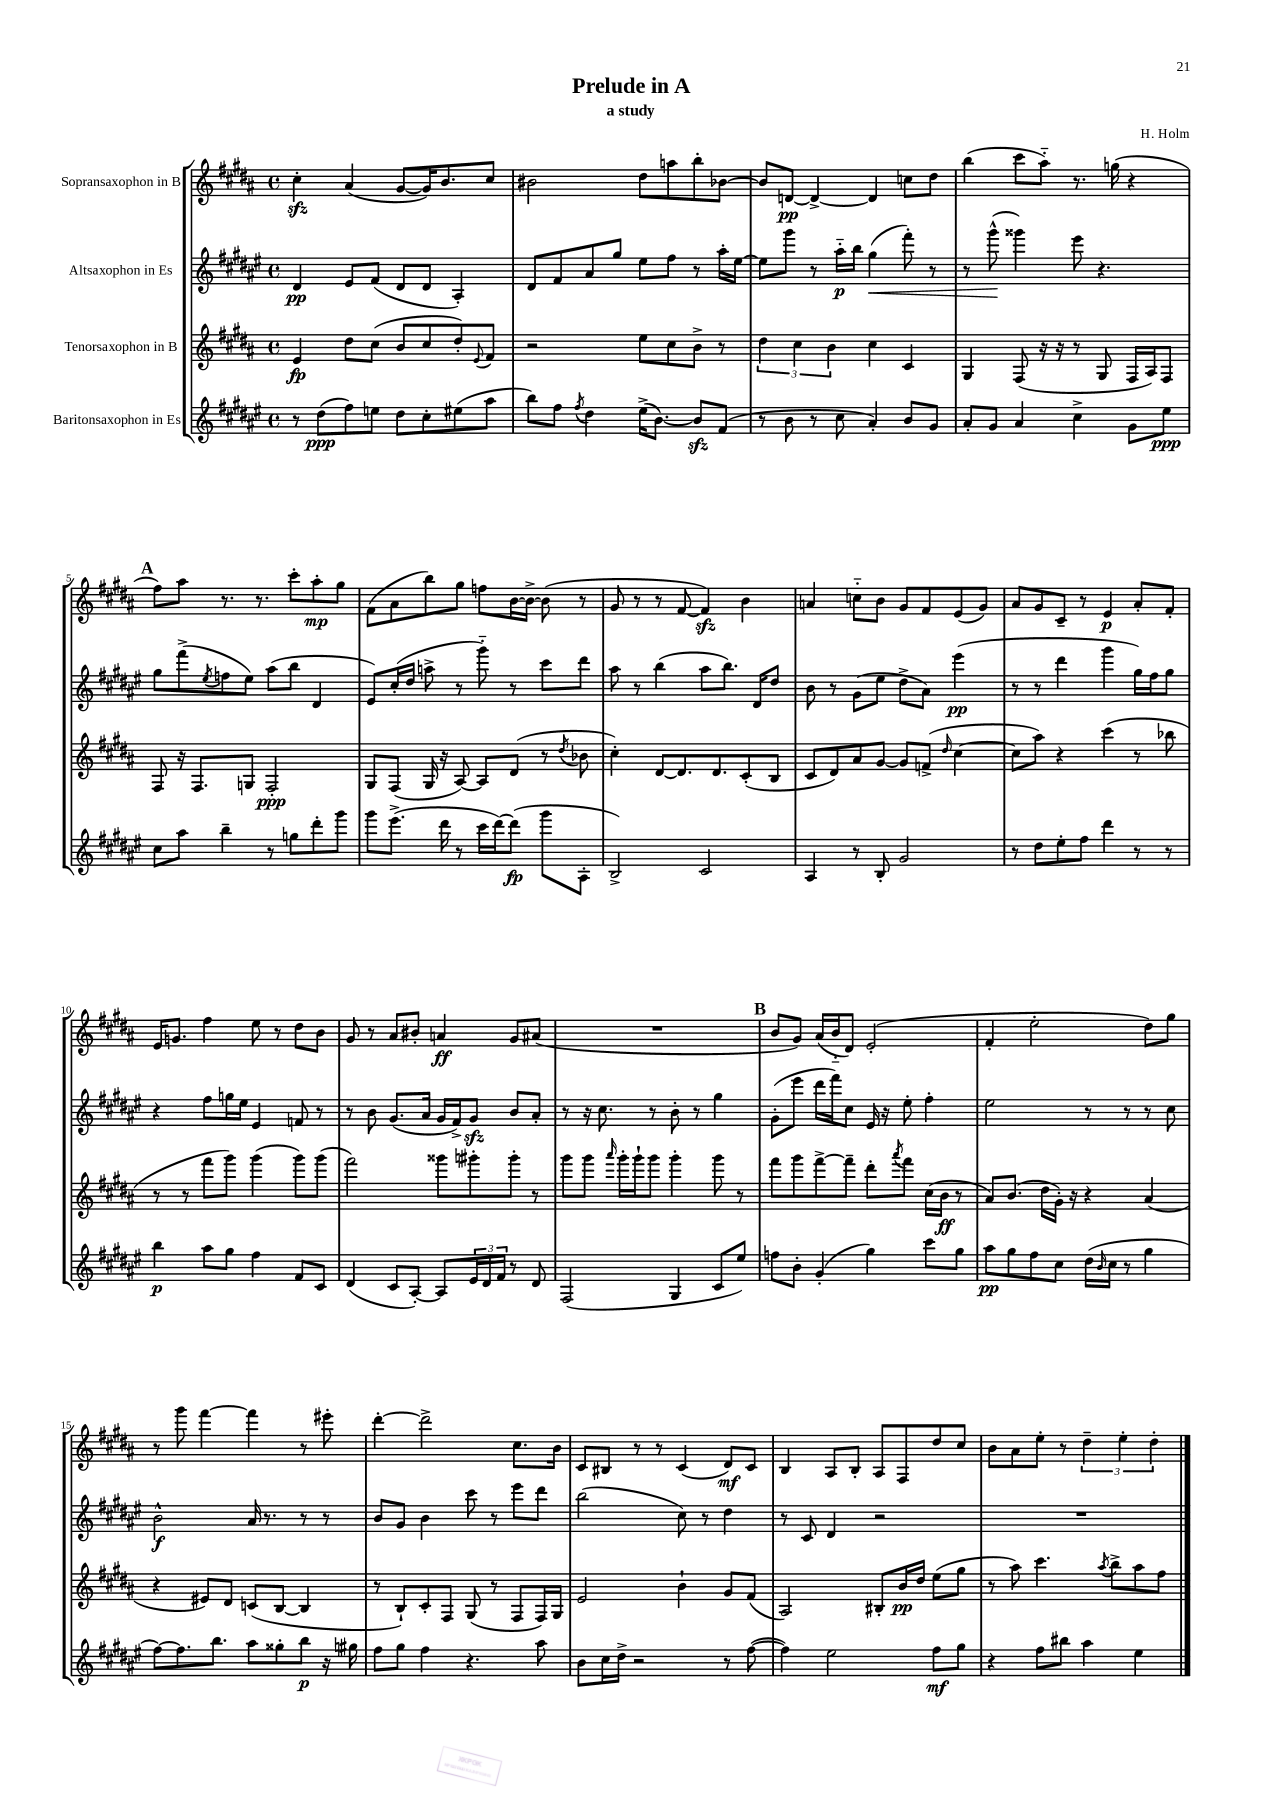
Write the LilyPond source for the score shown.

\header { title = "Prelude in A" composer = "H. Holm" subtitle = "a study" }
<<
\new StaffGroup <<
\new Staff = "s0" \with { instrumentName = "Sopransaxophon in B" } {
    \clef treble \key b \major \defaultTimeSignature \time 4/4
    cis''4-.\sfz ais'4( gis'8~ gis'16) b'8. cis''8 |
    bis'2 dis''8 a''8 b''8-. bes'8~ |
    bes'8 d'8~\pp d'4~-> d'4 c''8 dis''8 |
    b''4( cis'''8 ais''8-_) r8. g''16( r4 |
    \mark \markup { \bold "A" } fis''8) ais''8 r8. r8. cis'''8-. ais''8-.\mp gis''8 |
    fis'8( ais'8 b''8) gis''8 f''8 b'16~ b'16~-> b'8( r8 |
    gis'8 r8 r8 fis'8~ fis'4\sfz) b'4 |
    a'4 c''8-_ b'8 gis'8 fis'8 e'8( gis'8) |
    ais'8 gis'8 cis'8-- r8 e'4\p ais'8-. fis'8-. |
    e'16 g'8. fis''4 e''8 r8 dis''8 b'8 |
    gis'8 r8 ais'8 bis'8-. a'4\ff gis'8 ais'8( |
    R1 |
    \mark \markup { \bold "B" } b'8 gis'8) ais'16( b'16-_ dis'8) e'2-.( |
    fis'4-. e''2-. dis''8) gis''8 |
    r8 gis'''8 fis'''4~ fis'''4 r8 eis'''8-. |
    dis'''4~-. dis'''2-> cis''8. b'16 |
    cis'8 bis8 r8 r8 cis'4( dis'8\mf) cis'8 |
    b4 ais8 b8-. ais8 fis8 dis''8 cis''8 |
    b'8 ais'8 e''8-. r8 \tuplet 3/2 { dis''4-- e''4-. dis''4-. } \bar "|." |
}
\new Staff = "s1" \with { instrumentName = "Altsaxophon in Es" } {
    \clef treble \key fis \major \defaultTimeSignature \time 4/4
    dis'4\pp eis'8 fis'8( dis'8 dis'8 ais4-.) |
    dis'8 fis'8 ais'8 gis''8 eis''8 fis''8 r8 ais''16-. eis''16~ |
    eis''8 gis'''8 r8 ais''16-_\p b''16 gis''4\<( fis'''8-.) r8 |
    r8 gis'''8-^\!( gisis'''4) eis'''8 r4. |
    \mark \markup { \bold "A" } gis''8 fis'''8->( \acciaccatura { eis''8 } f''8 eis''8) ais''8( b''8 dis'4 |
    eis'8) cis''16-.( dis''16 a''8-> r8 gis'''8-_) r8 cis'''8 dis'''8 |
    ais''8 r8 b''4( ais''8 b''8.) dis'16 dis''8 |
    b'8 r8 gis'8( eis''8 dis''8-> ais'8) eis'''4\pp( |
    r8 r8 dis'''4 gis'''4 gis''16) fis''16 gis''8 |
    r4 fis''8 g''16 eis''16 eis'4 f'8 r8 |
    r8 b'8 gis'8.( ais'16 gis'16 fis'16->) gis'8\sfz b'8 ais'8-. |
    r8 r16 cis''8. r8 b'8-. r8 gis''4 |
    \mark \markup { \bold "B" } gis'8-.( eis'''8 dis'''16 fis'''16) cis''8 eis'16 r16 eis''8-. fis''4-. |
    eis''2 r8 r8 r8 cis''8 |
    b'2-^\f ais'16 r8. r8 r8 |
    b'8 gis'8 b'4 cis'''8 r8 eis'''8 dis'''8 |
    b''2( cis''8) r8 dis''4 |
    r8 cis'8 dis'4 r2 |
    R1 \bar "|." |
}
\new Staff = "s2" \with { instrumentName = "Tenorsaxophon in B" } {
    \clef treble \key b \major \defaultTimeSignature \time 4/4
    e'4\fp dis''8 cis''8( b'8 cis''8 dis''8-.) \appoggiatura { e'8 } fis'8 |
    r2 e''8 cis''8 b'8-> r8 |
    \tuplet 3/2 { dis''4 cis''4 b'4 } cis''4 cis'4 |
    gis4 fis8( r16 r16 r8 gis8 fis16 ais16) fis8 |
    \mark \markup { \bold "A" } fis8 r16 fis8. g8 fis2-.\ppp |
    gis8 fis8( gis16 r16 ais8~) ais8 dis'8( r8 \acciaccatura { dis''8 } bes'8 |
    cis''4-.) dis'8~ dis'8. dis'8. cis'8-.( b8 |
    cis'8 dis'8) ais'8 gis'8~ gis'8 f'8->( \grace { dis''16 } cis''4~ |
    cis''8 ais''8) r4 cis'''4( r8 bes''8 |
    r8 r8 fis'''8 gis'''8) gis'''4( gis'''8) gis'''8( |
    fis'''2) gisis'''8 gis'''8-. gis'''8-. r8 |
    gis'''8 gis'''8 \grace { ais'''16 } gis'''16-. gis'''16-! gis'''8 gis'''4-. gis'''8 r8 |
    \mark \markup { \bold "B" } fis'''8 gis'''8 fis'''8~-> fis'''8-- dis'''8-. \acciaccatura { ais'''8 } fis'''8 cis''16( b'16\ff r8 |
    ais'8) b'8.( dis''16 gis'16-.) r16 r4 ais'4( |
    r4 eis'8) dis'8 c'8( b8~ b4 |
    r8 b8-!) cis'8-. fis8 gis8( r8 fis8 fis16) gis16 |
    e'2 b'4-! gis'8 fis'8( |
    ais2) bis8-. b'16\pp dis''16 e''8( gis''8 |
    r8 ais''8) cis'''4. \acciaccatura { ais''8 } b''8-> ais''8 fis''8 \bar "|." |
}
\new Staff = "s3" \with { instrumentName = "Baritonsaxophon in Es" } {
    \clef treble \key fis \major \defaultTimeSignature \time 4/4
    r8 dis''8\ppp( fis''8) e''8 dis''8 cis''8-. eis''8( ais''8 |
    b''8) fis''8 \acciaccatura { fis''8 } dis''4 eis''16->( b'8.~) b'8\sfz fis'8( |
    r8 b'8 r8 cis''8 ais'4-.) b'8 gis'8 |
    ais'8-. gis'8 ais'4 cis''4-> gis'8 eis''8\ppp |
    \mark \markup { \bold "A" } cis''8 ais''8 b''4-- r8 g''8 dis'''8-. gis'''8 |
    gis'''8 eis'''8.->( dis'''16 r8 cis'''16 dis'''16~) dis'''8\fp( gis'''8 ais8-. |
    b2->) cis'2 |
    ais4 r8 b8-. gis'2 |
    r8 dis''8 eis''8-. fis''8 dis'''4 r8 r8 |
    b''4\p ais''8 gis''8 fis''4 fis'8 cis'8 |
    dis'4( cis'8 ais8~-.) ais8 \tuplet 3/2 { eis'16 dis'16 fis'16 } r8 dis'8 |
    fis2( gis4 cis'8 eis''8) |
    \mark \markup { \bold "B" } f''8 b'8-. gis'4-.( gis''4) cis'''8 gis''8 |
    ais''8\pp gis''8 fis''8 cis''8 dis''16( \grace { b'16 } cis''16 r8 gis''4 |
    fis''8~) fis''8. b''8. ais''8 gisis''8-. b''8\p r16 gis''16 |
    fis''8 gis''8 fis''4 r4. ais''8 |
    b'8 cis''16 dis''16-> r2 r8 fis''8~( |
    fis''4) eis''2 fis''8\mf gis''8 |
    r4 fis''8 bis''8 ais''4 eis''4 \bar "|." |
}
>>
>>
